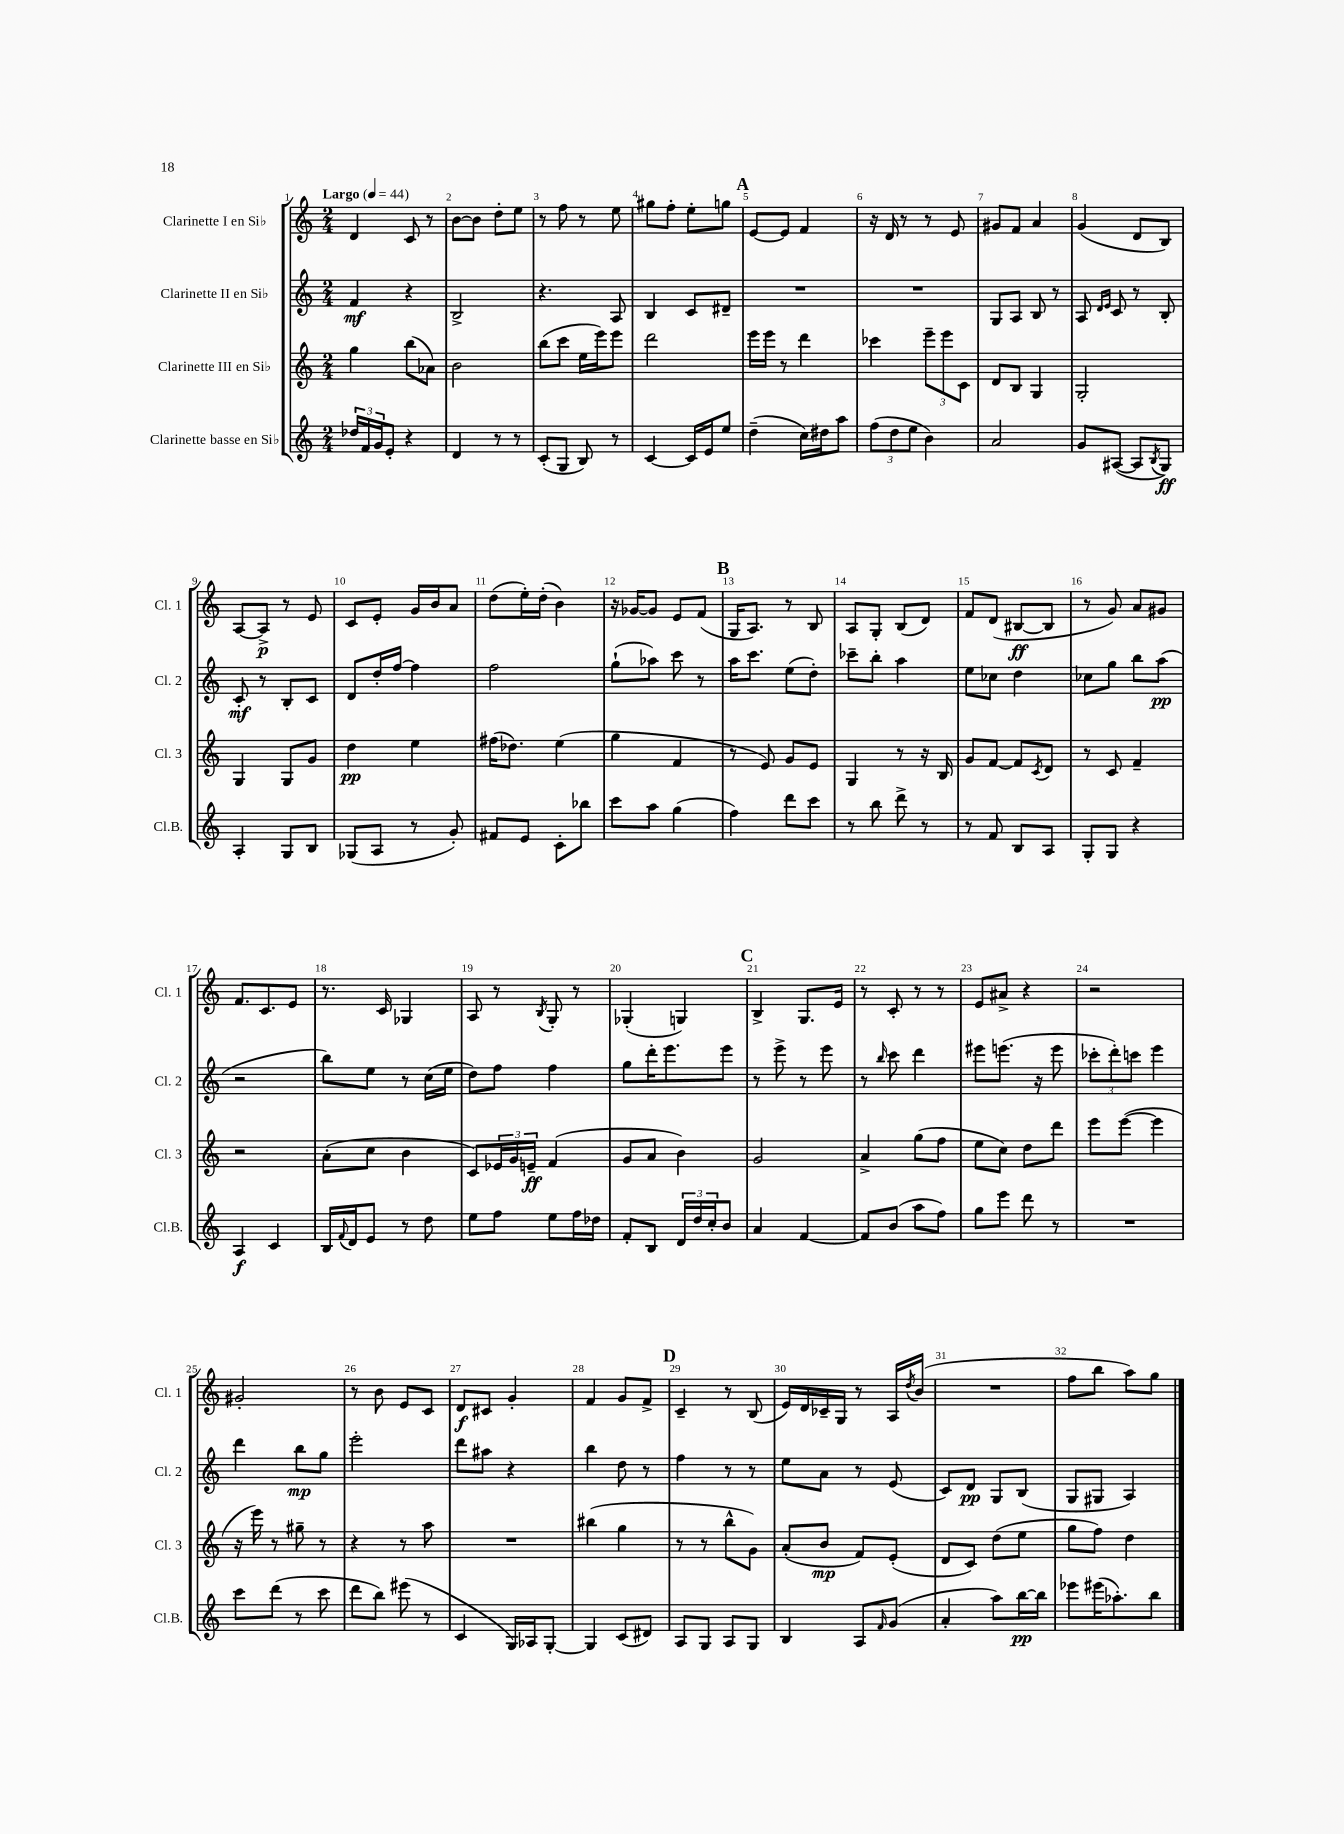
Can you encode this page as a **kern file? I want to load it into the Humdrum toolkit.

**kern	**dynam	**kern	**dynam	**kern	**dynam	**kern	**dynam
*part4	*part4	*part3	*part3	*part2	*part2	*part1	*part1
*staff4	*staff4	*staff3	*staff3	*staff2	*staff2	*staff1	*staff1
*I"Clarinette basse en Si♭	*	*I"Clarinette III en Si♭	*	*I"Clarinette II en Si♭	*	*I"Clarinette I en Si♭	*
*I'Cl.B.	*	*I'Cl. 3	*	*I'Cl. 2	*	*I'Cl. 1	*
*clefG2	*	*clefG2	*	*clefG2	*	*clefG2	*
*k[]	*	*k[]	*	*k[]	*	*k[]	*
*M2/4	*	*M2/4	*	*M2/4	*	*M2/4	*
*MM44	*	*MM44	*	*MM44	*	*MM44	*
=1	=1	=1	=1	=1	=1	=1	=1
!	!	!	!	!	!	!LO:TX:a:B:t=Largo	!
24dd-X/LL	.	4gg\	.	4f/	mf	4d/	.
24f/	.	.	.	.	.	.	.
24g/J	.	.	.	.	.	.	.
8e'/J	.	.	.	.	.	.	.
4r	.	(8bb\L	.	4r	.	8c/	.
.	.	8a-X\J)	.	.	.	8r	.
=2	=2	=2	=2	=2	=2	=2	=2
4d/	.	2b\	.	2B^/	.	[8b\L	.
.	.	.	.	.	.	8b\J]	.
8r	.	.	.	.	.	8dd'\L	.
8r	.	.	.	.	.	8ee\J	.
=3	=3	=3	=3	=3	=3	=3	=3
(8c'/L	.	(8bb\L	.	4.r	.	8r	.
8G/J	.	8ccc\J	.	.	.	8ff\	.
8B/)	.	16ee\LL	.	.	.	8r	.
.	.	16eee\J)	.	.	.	.	.
8r	.	8eee\J	.	8A/	.	8ee\	.
=4	=4	=4	=4	=4	=4	=4	=4
[4c/	.	2ddd\	.	4B/	.	8gg#X\L	.
.	.	.	.	.	.	8ff'\J	.
16c/LL]	.	.	.	8c/L	.	8ee'\L	.
16e/J	.	.	.	.	.	.	.
8ee/J	.	.	.	8d#X~/J	.	8ggn\J	.
!!LO:REH:place=s1:t=A
=5	=5	=5	=5	=5	=5	=5	=5
(4dd~\	.	16eee\LL	.	2r	.	[8e/L	.
.	.	16eee\JJ	.	.	.	.	.
.	.	8r	.	.	.	8e/J]	.
16cc\LL)	.	4ddd\	.	.	.	4f/	.
16dd#X\J	.	.	.	.	.	.	.
8aa\J	.	.	.	.	.	.	.
=6	=6	=6	=6	=6	=6	=6	=6
(12ff\L	.	4ccc-X\	.	2r	.	16r	.
.	.	.	.	.	.	16d/	.
12dd\	.	.	.	.	.	.	.
.	.	.	.	.	.	8r	.
12ee\J	.	.	.	.	.	.	.
4b\)	.	12eee~\L	.	.	.	8r	.
.	.	12eee\	.	.	.	.	.
.	.	.	.	.	.	8e/	.
.	.	12c\J	.	.	.	.	.
=7	=7	=7	=7	=7	=7	=7	=7
2a/	.	8d/L	.	8G/L	.	8g#X/L	.
.	.	8B/J	.	8A/J	.	8f/J	.
.	.	4G/	.	8B/	.	4a/	.
.	.	.	.	8r	.	.	.
=8	=8	=8	=8	=8	=8	=8	=8
8g/L	.	2G'/	.	8A/	.	(4g/	.
.	.	.	.	16qqd/LL	.	.	.
.	.	.	.	16qqe/JJ	.	.	.
([8A#X/J	.	.	.	8c/	.	.	.
8A#/L]	.	.	.	8r	.	8d/L	.
8qB/	.	.	.	.	.	.	.
8G/J)	ff	.	.	8B'/	.	8B/J)	.
!!LO:LB:g=z
=9	=9	=9	=9	=9	=9	=9	=9
4A'/	.	4G/	.	8c'/	mf	[8A/L	.
.	.	.	.	8r	.	8A^/J]	p
8G/L	.	8G/L	.	8B'/L	.	8r	.
8B/J	.	8g/J	.	8c/J	.	8e/	.
=10	=10	=10	=10	=10	=10	=10	=10
(8G-X/L	.	4dd\	pp	8d/L	.	8c/L	.
8A/J	.	.	.	16dd'/L	.	8e'/J	.
.	.	.	.	[16ff/JJ	.	.	.
8r	.	4ee\	.	4ff\]	.	16g/LL	.
.	.	.	.	.	.	16b/J	.
8g'/)	.	.	.	.	.	8a/J	.
=11	=11	=11	=11	=11	=11	=11	=11
8f#X/L	.	(16ff#X\KL	.	2ff\	.	(8dd\L	.
.	.	8.dd-X\J)	.	.	.	.	.
8e/J	.	.	.	.	.	16ee'\L)	.
.	.	.	.	.	.	(16dd'\JJ	.
8c'\L	.	(4ee\	.	.	.	4b\)	.
8bb-X\J	.	.	.	.	.	.	.
=12	=12	=12	=12	=12	=12	=12	=12
8ccc\L	.	4gg\	.	(8gg`\L	.	16r	.
.	.	.	.	.	.	[16g-X/KL	.
8aa\J	.	.	.	8aa-X\J)	.	8g-/J]	.
(4gg\	.	4f/	.	8ccc\	.	8e/L	.
.	.	.	.	8r	.	(8f/J	.
!!LO:REH:place=s1:t=B
=13	=13	=13	=13	=13	=13	=13	=13
4ff\)	.	8r	.	16aa\KL	.	16G/KL	.
.	.	.	.	8.ccc\J	.	8.A/J)	.
.	.	8e/)	.	.	.	.	.
8ddd\L	.	8g/L	.	(8ee\L	.	8r	.
8ccc\J	.	8e/J	.	8dd'\J)	.	8B/	.
=14	=14	=14	=14	=14	=14	=14	=14
8r	.	4G/	.	8ccc-X~\L	.	8A/L	.
8bb\	.	.	.	8bb'\J	.	8G'/J	.
8ddd^\	.	8r	.	4aa\	.	(8B/L	.
8r	.	16r	.	.	.	8d/J)	.
.	.	16B/	.	.	.	.	.
=15	=15	=15	=15	=15	=15	=15	=15
8r	.	8g/L	.	8ee\L	.	8f/L	.
8f/	.	[8f/J	.	8cc-X\J	.	(8d/J	.
8B/L	.	8f/L]	.	4dd\	.	[8B#X/L	ff
.	.	8qc/	.	.	.	.	.
8A/J	.	8d/J	.	.	.	8B#/J]	.
=16	=16	=16	=16	=16	=16	=16	=16
8G'/L	.	8r	.	8cc-X\L	.	8r	.
8G/J	.	8c/	.	8gg\J	.	8g/)	.
4r	.	4f~/	.	8bb\L	.	8a/L	.
.	.	.	.	(8aa\J	pp	8g#X/J	.
!!LO:LB:g=z
=17	=17	=17	=17	=17	=17	=17	=17
4A/	f	2r	.	2r	.	8.f/L	.
.	.	.	.	.	.	8.c/	.
4c/	.	.	.	.	.	.	.
.	.	.	.	.	.	8e/J	.
=18	=18	=18	=18	=18	=18	=18	=18
16B/LL	.	(8a'\L	.	8bb\L)	.	8.r	.
8qqf/	.	.	.	.	.	.	.
16d/J	.	.	.	.	.	.	.
8e/J	.	8cc\J	.	8ee\J	.	.	.
.	.	.	.	.	.	16c/	.
8r	.	4b\	.	8r	.	4G-X/	.
8dd\	.	.	.	(16cc\LL	.	.	.
.	.	.	.	16ee\JJ	.	.	.
=19	=19	=19	=19	=19	=19	=19	=19
8ee\L	.	8c/L)	.	8dd\L)	.	8A/	.
8ff\J	.	24e-X/L	.	8ff\J	.	8r	.
.	.	24g/	.	.	.	.	.
.	.	24en~/JJ	ff	.	.	.	.
.	.	.	.	.	.	8qB/	.
8ee\L	.	(4f/	.	4ff\	.	8G'/	.
16ff\L	.	.	.	.	.	8r	.
16dd-X\JJ	.	.	.	.	.	.	.
=20	=20	=20	=20	=20	=20	=20	=20
8f'/L	.	8g/L	.	8gg\L	.	(4G-X'/	.
8B/J	.	8a/J	.	16ddd'\K	.	.	.
.	.	.	.	8.eee\	.	.	.
24d/LL	.	4b\)	.	.	.	4Gn/)	.
24dd/	.	.	.	.	.	.	.
24cc'/J	.	.	.	.	.	.	.
8b/J	.	.	.	8eee\J	.	.	.
!!LO:REH:place=s1:t=C
=21	=21	=21	=21	=21	=21	=21	=21
4a/	.	2g/	.	8r	.	4B^/	.
.	.	.	.	8eee^\	.	.	.
[4f/	.	.	.	8r	.	8.G/L	.
.	.	.	.	8eee\	.	.	.
.	.	.	.	.	.	16e/Jk	.
=22	=22	=22	=22	=22	=22	=22	=22
8f/L]	.	4a^/	.	8r	.	8r	.
.	.	.	.	16qqbb/	.	.	.
(8b/J	.	.	.	8ccc\	.	8c'/	.
8aa\L	.	(8gg\L	.	4ddd\	.	8r	.
8ff\J)	.	8ff\J	.	.	.	8r	.
=23	=23	=23	=23	=23	=23	=23	=23
8gg\L	.	8ee\L	.	8eee#X\L	.	8e/L	.
8eee\J	.	8cc\J)	.	(8.eeen\J	.	8a#X^/J	.
8ddd\	.	8dd\L	.	.	.	4r	.
.	.	.	.	16r	.	.	.
8r	.	8ddd\J	.	8eee\	.	.	.
=24	=24	=24	=24	=24	=24	=24	=24
2r	.	8eee\L	.	12ccc-X'\L	.	2r	.
.	.	.	.	12ddd'\)	.	.	.
.	.	([8eee\J	.	.	.	.	.
.	.	.	.	12cccn\J	.	.	.
.	.	4eee\]	.	4eee\	.	.	.
!!LO:LB:g=z
=25	=25	=25	=25	=25	=25	=25	=25
8ccc\L	.	16r	.	4ddd\	.	2g#X'/	.
.	.	16eee\)	.	.	.	.	.
(8ddd\J	.	8r	.	.	.	.	.
8r	.	8gg#X~\	.	8bb\L	mp	.	.
8ccc\	.	8r	.	8gg\J	.	.	.
=26	=26	=26	=26	=26	=26	=26	=26
8ddd\L	.	4r	.	2eee'\	.	8r	.
8bb\J)	.	.	.	.	.	8b\	.
(8eee#X\	.	8r	.	.	.	8e/L	.
8r	.	8aa\	.	.	.	8c/J	.
=27	=27	=27	=27	=27	=27	=27	=27
4c/	.	2r	.	8ddd\L	.	8d/L	f
.	.	.	.	8aa#X\J	.	8c#X/J	.
16G/LL)	.	.	.	4r	.	4g'/	.
16A-X/J	.	.	.	.	.	.	.
[8G'/J	.	.	.	.	.	.	.
=28	=28	=28	=28	=28	=28	=28	=28
4G/]	.	(4bb#X\	.	4bb\	.	4f/	.
(8c/L	.	4gg\	.	8dd\	.	8g/L	.
8d#X/J)	.	.	.	8r	.	8f^/J	.
!!LO:REH:place=s1:t=D
=29	=29	=29	=29	=29	=29	=29	=29
8A/L	.	8r	.	4ff\	.	4c~/	.
8G/J	.	8r	.	.	.	.	.
8A/L	.	8bb^^\L	.	8r	.	8r	.
8G/J	.	8g\J)	.	8r	.	(8B/	.
=30	=30	=30	=30	=30	=30	=30	=30
4B/	.	(8a'/L	.	8ee\L	.	16e/LL)	.
.	.	.	.	.	.	16d/	.
.	.	8b/J	mp	8a\J	.	16c-X~/	.
.	.	.	.	.	.	16G/JJ	.
8A/L	.	8f/L)	.	8r	.	8r	.
16qqf/	.	.	.	.	.	.	.
(8g/J	.	(8e'/J	.	(8e/	.	16A/LL	.
.	.	.	.	.	.	8qdd/	.
.	.	.	.	.	.	(16b/JJ	.
=31	=31	=31	=31	=31	=31	=31	=31
4a'/	.	8d/L	.	8c/L)	.	2r	.
.	.	8c/J)	.	8d/J	pp	.	.
8aa\L)	.	(8dd\L	.	8G/L	.	.	.
[16bb\L	pp	8ee\J	.	(8B/J	.	.	.
16bb\JJ]	.	.	.	.	.	.	.
=32	=32	=32	=32	=32	=32	=32	=32
8eee-X\L	.	8gg\L	.	8G/L	.	8ff\L	.
(16eee#X\K	.	8ff\J)	.	8G#X/J	.	8bb\J	.
8.aa-X'\)	.	.	.	.	.	.	.
.	.	4dd\	.	4A/)	.	8aa\L)	.
8bb\J	.	.	.	.	.	8gg\J	.
==	==	==	==	==	==	==	==
*-	*-	*-	*-	*-	*-	*-	*-
